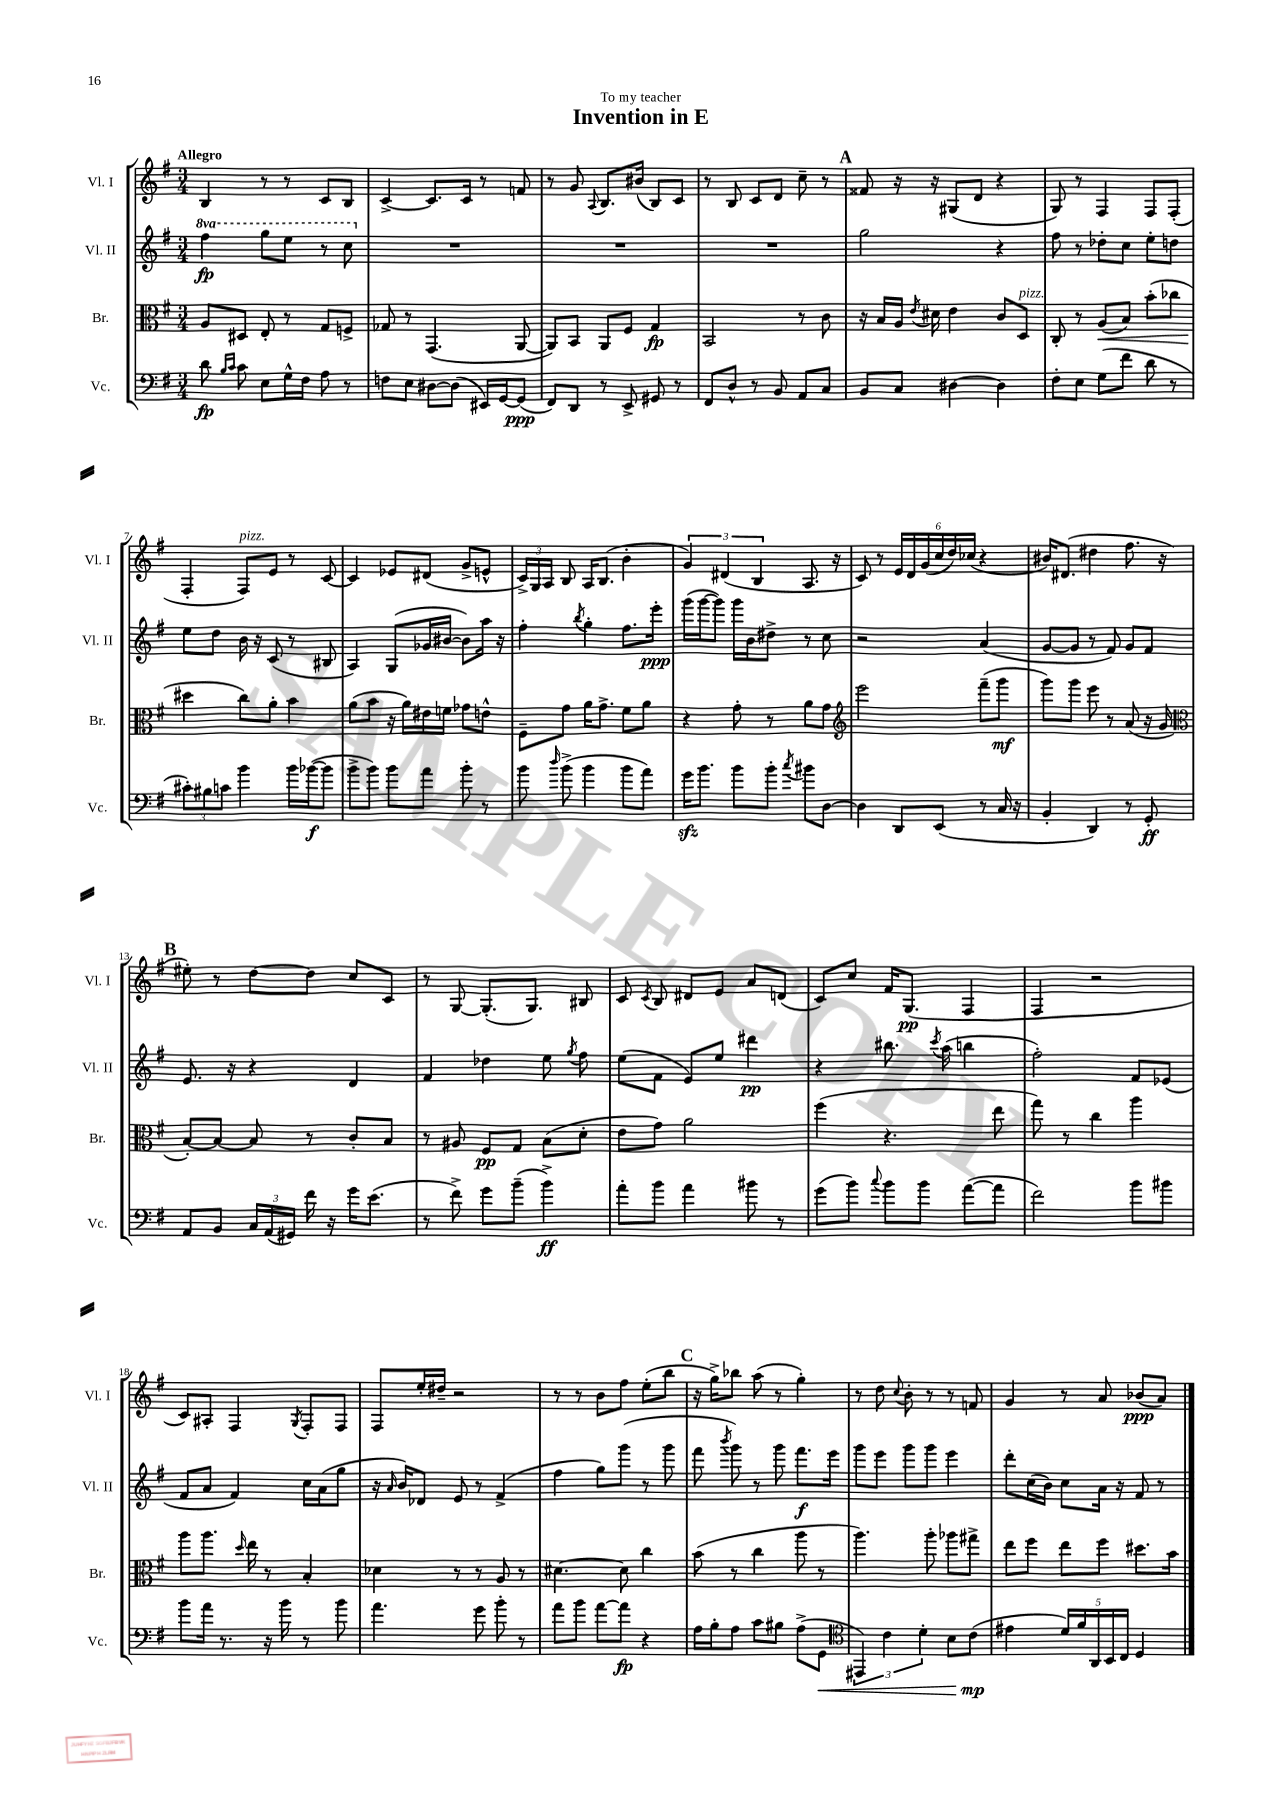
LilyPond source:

\header { title = "Invention in E" dedication = "To my teacher" }
<<
\new StaffGroup <<
\new Staff = "s0" \with { instrumentName = "Vl. I" shortInstrumentName = "Vl. I" } {
    \clef treble \key g \major \numericTimeSignature \time 3/4 \tempo "Allegro"
    \autoBeamOff b4 r8 r8 c'8[ b8] |
    c'4~-> c'8.[ c'16] r8 f'8 |
    r8 g'8 \appoggiatura { a8 } b8.[ bis'16]( b8[) c'8] |
    r8 b8 c'8[ d'8] c''8-- r8 |
    \mark \markup { \bold "A" } fisis'8 r16 r16 gis8[( d'8] r4 |
    g8) r8 fis4 fis8[ fis8]-.( |
    fis4-. fis8[^\markup { \italic "pizz." }) e'8] r8 c'8~ |
    c'4 ees'8[ dis'8]( g'8[-> e'8]-^ |
    \tuplet 3/2 { c'16[->) g16 a16] } b8 a16[ b8.]( b'4-. |
    \tuplet 3/2 { g'4) dis'4( b4 } a8. r16 |
    c'8) r8 \tuplet 6/4 { e'16[ d'16 g'16( c''16 d''16) ces''16]( } r4 |
    bis'16[) dis'8.]( dis''4 fis''8. r16 |
    \mark \markup { \bold "B" } eis''8-.) r8 d''8[~ d''8] c''8[ c'8] |
    r8 g8~ g8.[-.( g8.]) bis8 |
    c'8 \acciaccatura { c'8 } b8 dis'8[ e'8] a'8[ d'8]( |
    c'8[) c''8] fis'16[ g8.]\pp( fis4 |
    fis4 r2 |
    c'8[) ais8]-. fis4 \acciaccatura { g8 } fis8[-. fis8] |
    fis8[ e''16-. dis''16]-- r2 |
    r8 r8 b'8[ fis''8] e''8[-.( b''8] |
    \mark \markup { \bold "C" } r16 g''16[->) bes''8] a''8( r8 g''4-.) |
    r8 d''8 \appoggiatura { c''8 } b'8-. r8 r8 f'8 |
    g'4 r8 a'8 bes'8[\ppp( a'8]) \bar "|." |
}
\new Staff = "s1" \with { instrumentName = "Vl. II" shortInstrumentName = "Vl. II" } {
    \clef treble \key g \major \numericTimeSignature \time 3/4 \set Staff.ottavationMarkups = #ottavation-simple-ordinals
    \autoBeamOff \ottava #1 fis'''4\fp g'''8[ e'''8] r8 c'''8 \ottava #0 |
    R2. |
    R2. |
    R2. |
    \mark \markup { \bold "A" } g''2 r4 |
    fis''8 r8 des''8[-. c''8] e''8[-. d''8] |
    e''8[ d''8] b'16 r16 c'8( r8 bis8 |
    a4) g8[( ges'16 bis'16]~ bis'8[) a''16] r16 |
    fis''4-. \acciaccatura { b''8 } g''4-. fis''8.[ e'''16]-.\ppp |
    g'''16[( g'''16~ g'''8]) g'''16[ b'16 dis''8]-> r8 c''8 |
    r2 a'4( |
    g'8[~ g'8] r8 fis'8) g'8[ fis'8] |
    \mark \markup { \bold "B" } e'8. r16 r4 d'4 |
    fis'4 des''4 e''8 \acciaccatura { g''8 } fis''8 |
    e''8[( fis'8] e'8[) e''8] dis'''4\pp |
    r4 bis''8. \acciaccatura { c'''8 } a''16( b''4 |
    fis''2-.) fis'8[ ees'8]( |
    fis'8[ a'8] fis'4) c''16[ a'16( g''8] |
    r16 \grace { a'16 } b'16[) des'8] e'8 r8 fis'4->( |
    fis''4 g''8[) g'''8]( r8 g'''8 |
    \mark \markup { \bold "C" } fis'''8 \acciaccatura { b'''8 } g'''8) r8 g'''8 fis'''8.[\f e'''16] |
    g'''8[ e'''8] g'''8[ g'''8] e'''4 |
    d'''8[-. c''16( b'16]) c''8[ a'16] r16 fis'8 r8 \bar "|." |
}
\new Staff = "s2" \with { instrumentName = "Br." shortInstrumentName = "Br." } {
    \clef alto \key g \major \numericTimeSignature \time 3/4
    \autoBeamOff a8[ dis8] e8-. r8 g8[ f8]-> |
    ges8 r8 g,4.( a,8~ |
    a,8[) b,8] a,8[ fis8] g4\fp |
    b,2 r8 c'8 |
    \mark \markup { \bold "A" } r16 b16[ a16] \acciaccatura { e'8 } dis'16 e'4 c'8[ d8]^\markup { \italic "pizz." } |
    c8-. r8 a8[\<( b8]) b'8[-.( ces''8] |
    dis''4\! c''8[) a'8]-. b'4 |
    a'8[( b'8] r16 a'16[) eis'16 f'16] ges'8[ e'8]-^ |
    fis8[-- g'8] a'16[ g'8.]-> fis'8[ a'8] |
    r4 g'8-. r8 a'8[ g'8] |
    \clef treble e'''2 fis'''8[--( g'''8]\mf |
    g'''8[) g'''8] e'''8 r8 a'8( r16 g'16 |
    \mark \markup { \bold "B" } \clef alto b8[~-.) b8]~ b8 r8 c'8[-. b8] |
    r8 ais8 fis8[\pp g8] b8[( d'8]-. |
    e'8[ g'8]) a'2 |
    fis''4( r4. e''8 |
    g''8) r8 c''4 a''4 |
    a''8[ a''8.] \grace { d''16 } e''16 r8 b4-. |
    des'4 r8 r8 a8 r8 |
    dis'4.~ dis'8 c''4 |
    \mark \markup { \bold "C" } b'8( r8 c''4 a''8 r8 |
    a''4.) a''8-. aes''8[ gis''8]-> |
    e''8[ fis''8] e''8[ fis''8] dis''8.[ b'16] \bar "|." |
}
\new Staff = "s3" \with { instrumentName = "Vc." shortInstrumentName = "Vc." } {
    \clef bass \key g \major \numericTimeSignature \time 3/4
    \autoBeamOff d'8\fp \grace { b16[ c'16] } c'8 e8[ g16-^ fis16] a8 r8 |
    f8[ e8] dis8[~ dis8]( eis,16[) g,16~ g,8]\ppp( |
    fis,8[) d,8] r8 e,8-> gis,8 r8 |
    fis,8[ d8]-^ r8 b,8 a,8[ c8] |
    \mark \markup { \bold "A" } b,8[ c8] dis4~ dis4 |
    fis8[-. e8] g8[( fis'8] d'8 r8 |
    \tuplet 3/2 { cis'8[-.) bis8 c'8] } b'4 b'16[ bes'16~\f( bes'8] |
    b'8[-> b'8]) b'8[ a'8] b'8-. r8 |
    b'8 \grace { d''16 } b'8->( b'4 b'8[ a'8]) |
    g'16[\sfz b'8.] b'8[ b'8]-. \acciaccatura { c''8 } bis'8[ d8]~ |
    d4 d,8[ e,8]( r8 c16 r16 |
    b,4-. d,4) r8 g,8-.\ff |
    \mark \markup { \bold "B" } a,8[ b,8] \tuplet 3/2 { c16[ a,16( gis,16]) } fis'16 r16 g'16[ e'8.]( |
    r8 fis'8->) g'8[ b'8]--( b'4->\ff) |
    a'8[-. b'8] a'4 bis'8 r8 |
    g'8[( b'8]) \appoggiatura { c''8 } b'8[ b'8] a'8[~( a'8] |
    fis'2) b'8[ bis'8] |
    b'8[ a'16] r8. r16 b'16 r8 b'8 |
    a'4. g'8 b'8-. r8 |
    a'8[ b'8] a'8[~ a'8]\fp r4 |
    \mark \markup { \bold "C" } a16[ b16-. a8] c'8[ bis8] a8[->( g,8]\< |
    \clef tenor \tuplet 3/2 { eis,4) c'4 d'4-. } b8[ c'8]\mp\!( |
    eis'4 \tuplet 5/4 { d'16[) fis'16 a,16 b,16 c16] } d4 \bar "|." |
}
>>
>>
